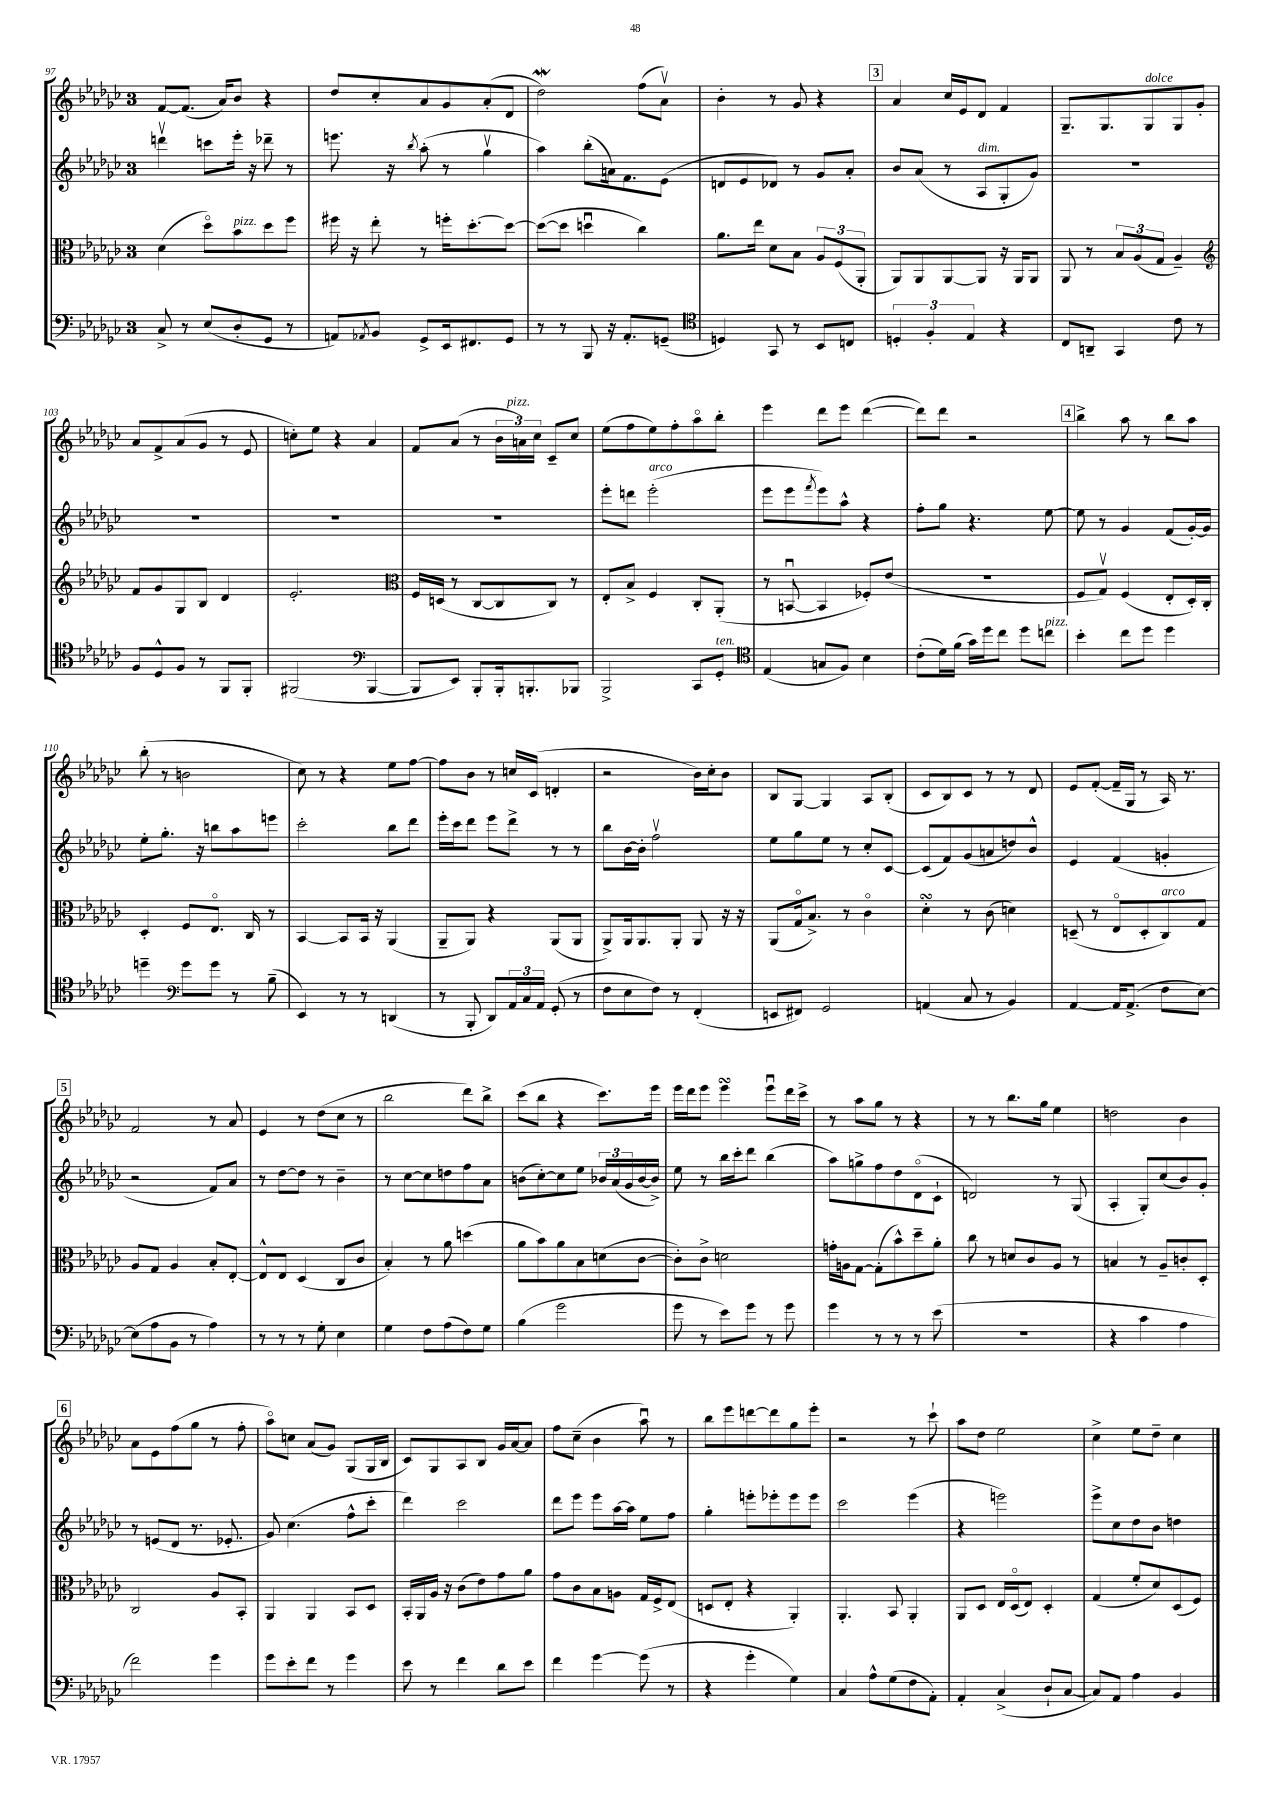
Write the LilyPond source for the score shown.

<<
\new StaffGroup <<
\new Staff = "s0" {
    \clef treble \key ges \major \once \override Staff.TimeSignature.style = #'single-digit \time 3/4
    f'8~ f'8.( aes'16) bes'8 r4 |
    des''8 ces''8-. aes'8 ges'8 aes'8-.( des'8 |
    des''2\mordent) f''8( aes'8\upbow) |
    bes'4-. r8 ges'8 r4 |
    \mark \markup { \box "3" } aes'4 ces''16 ees'16 des'8 f'4 |
    ges8.-- ges8. ges8^\markup { \italic "dolce" } ges8 ges'8-. |
    aes'8 f'8-> aes'8( ges'8 r8 ees'8 |
    c''8-.) ees''8 r4 aes'4 |
    f'8 aes'8( r8 \tuplet 3/2 { bes'16 a'16^\markup { \italic "pizz." }) ces''16 } ces'8-- ces''8 |
    ees''8( f''8 ees''8) f''8-. aes''8\flageolet bes''8-. |
    ees'''4 des'''8 ees'''8 des'''4~( |
    des'''8) des'''8 r2 |
    \mark \markup { \box "4" } bes''4-> aes''8 r8 bes''8 aes''8 |
    bes''8-.( r8 b'2 |
    ces''8) r8 r4 ees''8 f''8~ |
    f''8 bes'8 r8 c''16 ces'16( d'4-. |
    r2 bes'16) ces''16-. bes'8 |
    bes8 ges8~ ges4 aes8 bes8-.( |
    ces'8 bes8) ces'8 r8 r8 des'8 |
    ees'8 f'8~-.( f'16-- ges16 r8 aes16) r8. |
    \mark \markup { \box "5" } f'2 r8 aes'8 |
    ees'4 r8 des''8( ces''8 r8 |
    bes''2 des'''8) bes''8-> |
    ces'''8( bes''8 r4 ces'''8.) ees'''16 |
    ees'''16 des'''16 ees'''8 ees'''4\turn ees'''8\downbow des'''16 ces'''16-> |
    r8 aes''8 ges''8 r8 r4 |
    r8 r8 bes''8. ges''16 ees''4 |
    d''2 bes'4 |
    \mark \markup { \box "6" } aes'8 ees'8 f''8( ges''8 r8 f''8-. |
    aes''8\flageolet) c''8 aes'8( ges'8) ges8( ges16 bes16 |
    ces'8) ges8 aes8 bes8 ges'16 aes'16~ aes'8 |
    f''8 ces''8--( bes'4 aes''8\downbow) r8 |
    bes''8 ees'''8 d'''8~ d'''8 ges''8 ees'''8-. |
    r2 r8 ces'''8-! |
    aes''8 des''8 ees''2 |
    ces''4-> ees''8 des''8-- ces''4 \bar "|." |
}
\new Staff = "s1" {
    \clef treble \key ges \major \once \override Staff.TimeSignature.style = #'single-digit \time 3/4
    d'''4\upbow c'''8 ees'''16-. r16 des'''8-- r8 |
    e'''8. r16 \acciaccatura { bes''8 } aes''8-.( r8 ges''4\upbow |
    aes''4) bes''8-.( a'16) f'8. ees'8( |
    d'8 ees'8 des'8) r8 ges'8 aes'8-. |
    \mark \markup { \box "3" } bes'8 aes'8( r8 aes8^\markup { \italic "dim." } ges8-. ges'8) |
    R2. |
    R2. |
    R2. |
    R2. |
    ees'''8-. d'''8 ees'''2-.^\markup { \italic "arco" }( |
    ees'''8 ees'''8 \acciaccatura { f'''8 } ees'''8) aes''8-^ r4 |
    f''8-. ges''8 r4. ees''8~ |
    \mark \markup { \box "4" } ees''8 r8 ges'4 f'8( ges'16~-.) ges'16 |
    ees''8-. ges''8.-. r16 b''8 aes''8 e'''8 |
    ces'''2-. bes''8 des'''8 |
    ees'''16-. ces'''16 des'''8 ees'''8 des'''8-> r8 r8 |
    bes''8 bes'16~ bes'16-. f''2\upbow |
    ees''8 ges''8 ees''8 r8 ces''8-. ces'8~ |
    ces'8( f'8) ges'8( a'8 d''8) bes'8-^ |
    ees'4 f'4( g'4-. |
    \mark \markup { \box "5" } r2 f'8) aes'8 |
    r8 des''8~ des''8 r8 bes'4-- |
    r8 ces''8~ ces''8 d''8 f''8 aes'8 |
    b'8( ces''8~-.) ces''8 ees''8 \tuplet 3/2 { bes'16 aes'16( ges'16 } bes'16~ bes'16->) |
    ees''8 r8 bes''16 ces'''16-. des'''8 bes''4( |
    aes''8) g''8-> f''8 des''8 des'8\flageolet( ces'8-! |
    d'2) r8 ges8( |
    aes4-. ges8-.) ces''8( bes'8) ges'8-. |
    \mark \markup { \box "6" } r8 e'8( des'8 r8. ees'8.-. |
    ges'8) ces''4.( f''8-^ ces'''8-. |
    des'''4) ces'''2 |
    des'''8 ees'''8 ees'''8 aes''16~ aes''16 ees''8 f''8 |
    ges''4-. e'''8-. ees'''8-. ees'''8 ees'''8 |
    ces'''2 ees'''4( |
    r4 e'''2) |
    ees'''8-> ces''8 des''8 bes'8 d''4 \bar "|." |
}
\new Staff = "s2" {
    \clef alto \key ges \major \once \override Staff.TimeSignature.style = #'single-digit \time 3/4
    des'4( des''8\flageolet) bes'8^\markup { \italic "pizz." } des''8 f''8 |
    fis''16 r16 ees''8-. r8 f''16-. des''8.~-. des''8~ |
    des''8~( des''8 d''4\downbow ces''4) |
    aes'8. ees''16 des'8 bes8 \tuplet 3/2 { aes8 f8( aes,8-. } |
    \mark \markup { \box "3" } aes,8) aes,8 aes,8~ aes,8 r16 aes,16 aes,8 |
    aes,8 r8 \tuplet 3/2 { bes8 aes8( ges8 } aes4--) |
    \clef treble f'8 ges'8 ges8 bes8 des'4 |
    ees'2.-. |
    \clef alto f16 d16( r8 ces8~ ces8 ces8) r8 |
    ees8-. bes8-> f4 ces8-. aes,8-.( |
    r8 b,8~\downbow b,4 fes8-.) ees'8( |
    R2. |
    \mark \markup { \box "4" } f8 ges8\upbow) f4( ees8-. des16-.) ces16-. |
    des4-. f8 ees8.\flageolet ces16 r8 |
    bes,4~ bes,8 bes,16 r16 aes,4( |
    aes,8-- aes,8) r4 aes,8( aes,8 |
    aes,8->) aes,16 aes,8. aes,8-. aes,8 r16 r16 |
    aes,8( ges16\flageolet bes8.->) r8 ces'4\flageolet |
    des'4-.\turn r8 ces'8( d'4) |
    d8--( r8 ees8\flageolet d8-. ces8^\markup { \italic "arco" }) ges8 |
    \mark \markup { \box "5" } aes8 ges8 aes4 bes8-. ees8~-. |
    ees8-^ ees8 des4( ces8 ces'8 |
    bes4-.) r8 aes'8 d''4( |
    aes'8 bes'8) aes'8 bes8 d'8( ces'8~ |
    ces'8-.) ces'8-> d'2 |
    g'16-. a16 ges8~ ges8-.( bes'8-^) des''8-- aes'8-. |
    ces''8 r8 d'8 ces'8 aes8 r8 |
    b4 r8 aes8-- c'8-. des8-. |
    \mark \markup { \box "6" } ces2 aes8 bes,8-. |
    aes,4 aes,4 bes,8 des8 |
    bes,16-. aes,16 aes16 r16 ces'8( ees'8) ges'8 aes'8 |
    ges'8 ces'8 bes8 a8 ges16 f16-> ees8( |
    d8 ees8-. r4 aes,4-.) |
    aes,4.-. bes,8 aes,4-. |
    aes,8 des8 ees16 des16\flageolet( ees8) des4-. |
    ges4( f'8-. des'8) des8( f8) \bar "|." |
}
\new Staff = "s3" {
    \clef bass \key ges \major \once \override Staff.TimeSignature.style = #'single-digit \time 3/4
    ces8-> r8 ees8( des8-. ges,8 r8 |
    a,8) \acciaccatura { aes,8 } bes,8 ges,8-> ees,16 fis,8. ges,8 |
    r8 r8 bes,,8 r16 aes,8.-. g,8--( |
    \clef tenor d4) ges,8 r8 bes,8 c8 |
    \mark \markup { \box "3" } \tuplet 3/2 { d4-. f4-. ees4 } r4 |
    ces8 a,8-- ges,4 ces'8 r8 |
    f8 des8-^ f8 r8 f,8 f,8-. |
    fis,2( \clef bass bes,,4~ |
    bes,,8 ees,8) bes,,8-. bes,,16-. b,,8.-. bes,,8 |
    bes,,2-> ces,8 ges,8-.^\markup { \italic "ten." } |
    \clef tenor ees4( g8 f8) bes4 |
    ces'8-.( des'16) f'16( ges'16) des''16 ces''8 des''8 c''8^\markup { \italic "pizz." } |
    \mark \markup { \box "4" } bes'4-. ces''8 des''8 des''4 |
    d''4-- \clef bass ges'8 ges'8 r8 bes8--( |
    ees,4) r8 r8 d,4( |
    r8 bes,,8-. des,8) \tuplet 3/2 { aes,16 ces16 aes,16 } ges,8-.( r8 |
    f8 ees8 f8) r8 f,4-.( |
    e,8 fis,8) ges,2 |
    a,4( ces8 r8 bes,4) |
    aes,4~ aes,16 aes,8.->( f8 ees8~) |
    \mark \markup { \box "5" } ees8( aes8 bes,8 r8 aes4) |
    r8 r8 r8 ges8-. ees4 |
    ges4 f8 aes8( f8) ges8 |
    bes4( ges'2 |
    ges'8 r8 ees'8) ges'8 r8 ges'8 |
    ges'4 r8 r8 r8 ees'8( |
    R2. |
    r4 ces'4 aes4 |
    \mark \markup { \box "6" } f'2) ges'4 |
    ges'8 ees'8-. f'8 r8 ges'4 |
    ees'8 r8 f'4 des'8 ees'8 |
    f'4 ges'4~ ges'8( r8 |
    r4 ges'4-. ges4) |
    ces4 aes8-^ ges8( f8 aes,8-.) |
    aes,4-. ces4->( des8-! ces8~ |
    ces8) aes,8 aes4 bes,4 \bar "|." |
}
>>
>>
\layout { \context { \Score currentBarNumber = #97 } }
